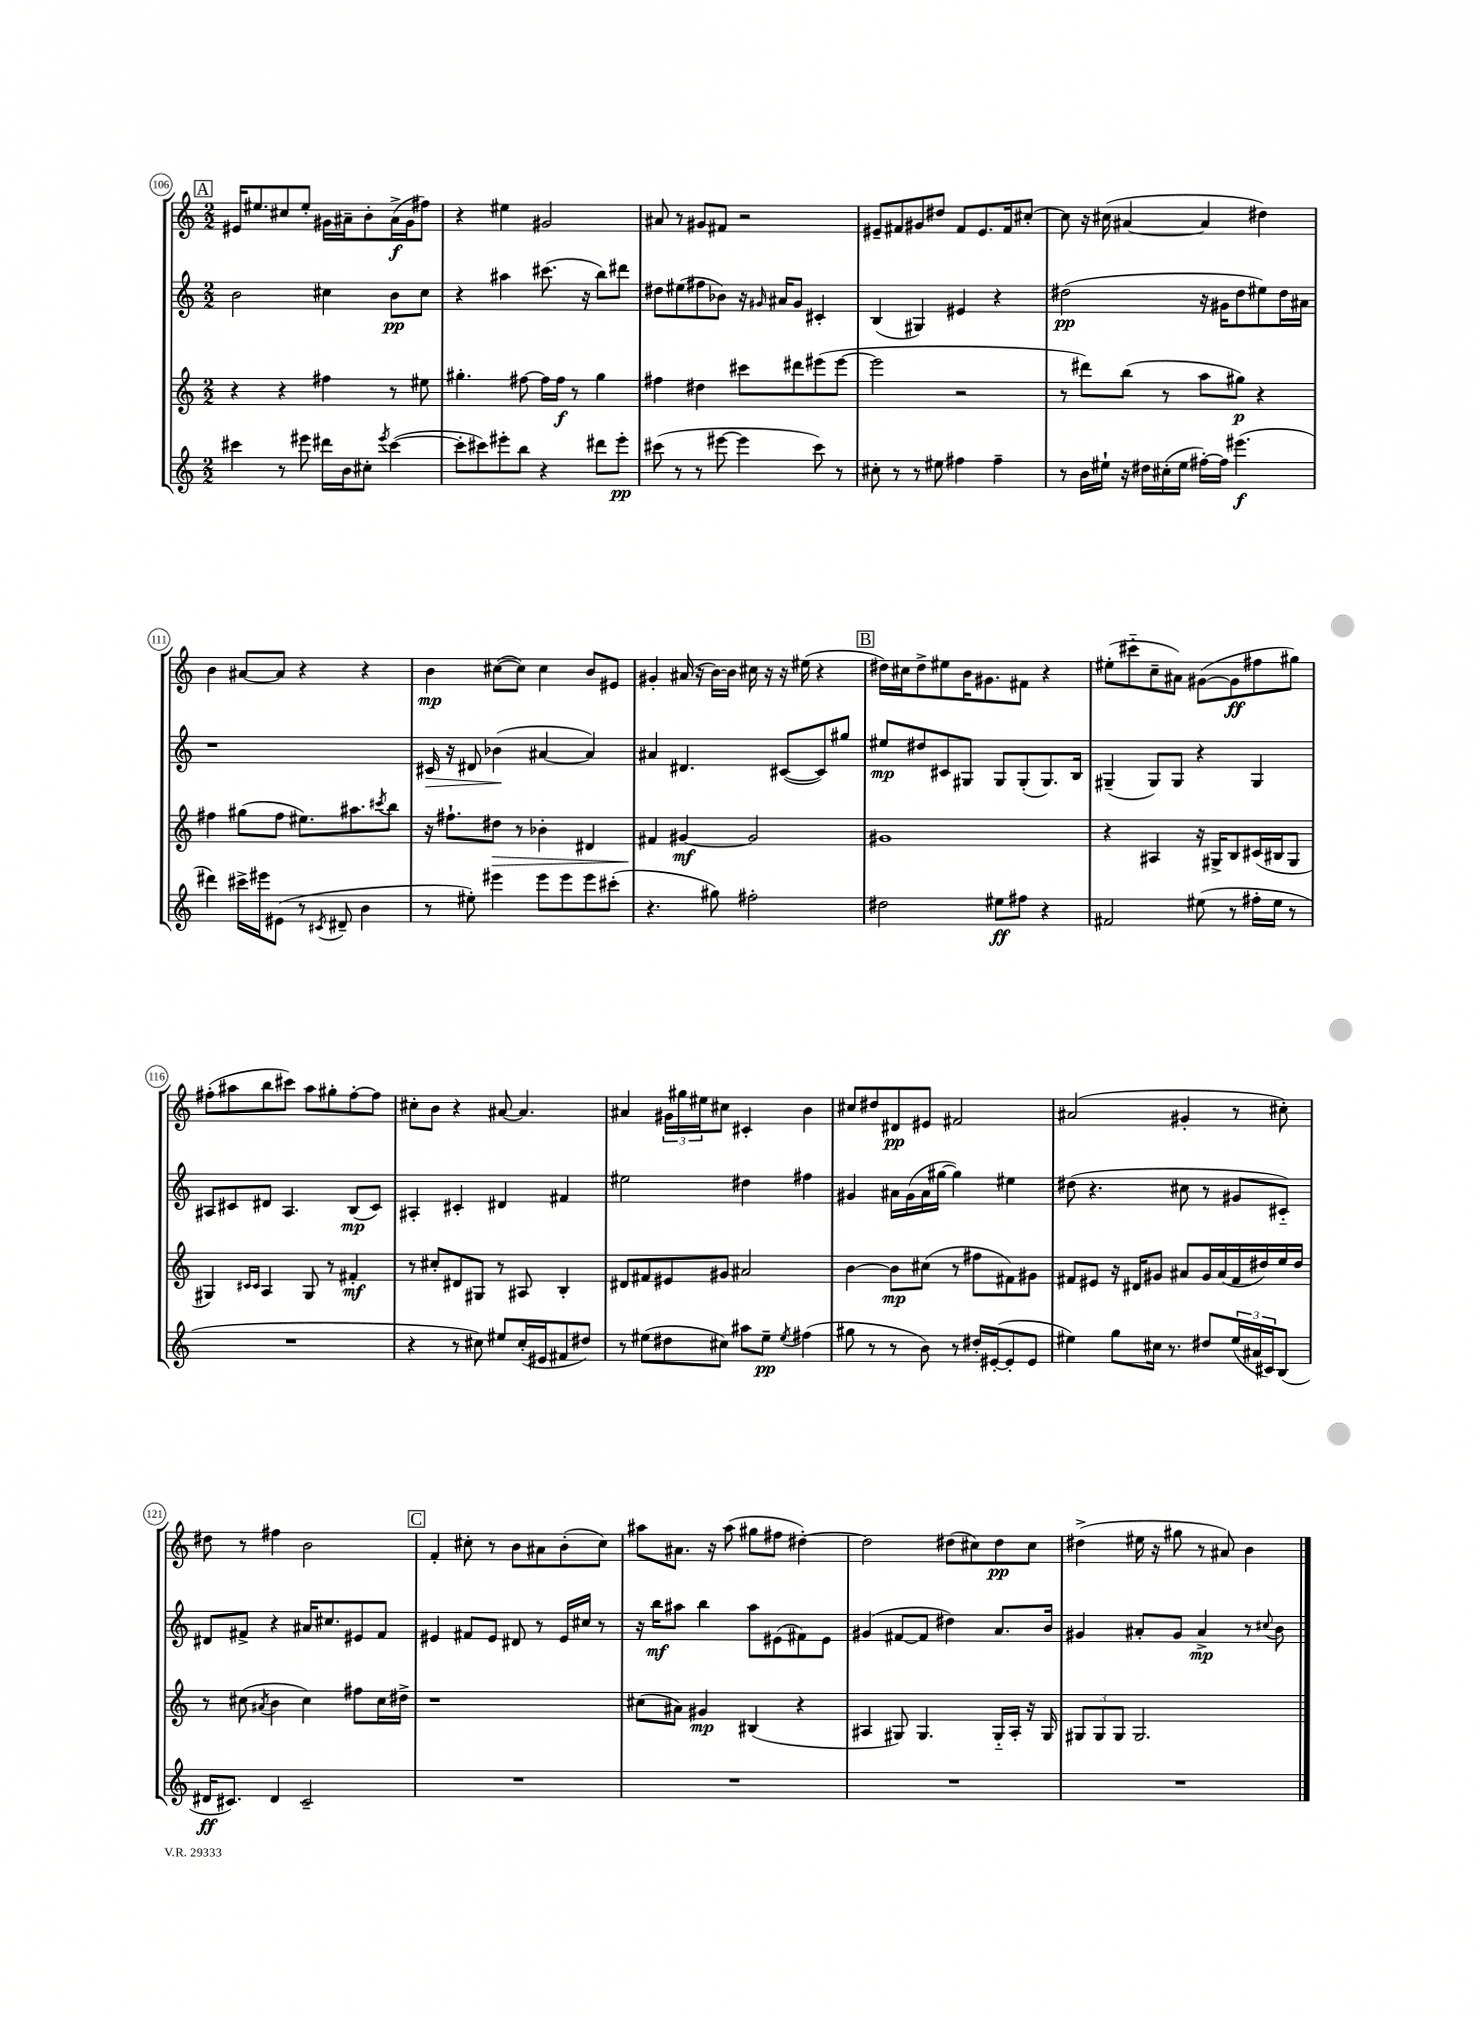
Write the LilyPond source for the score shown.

<<
\new StaffGroup <<
\new Staff = "s0" {
    \clef treble \key c \major \numericTimeSignature \time 2/2
    \mark \markup { \box "A" } eis'16 eis''8. cis''8 eis''8-. gis'16 ais'16-- b'8-. ais'16->\f( gis'16 fis''8) |
    r4 eis''4 gis'2 |
    ais'8 r8 gis'8 fis'8 r2 |
    eis'8-- fis'8 gis'8 dis''8 fis'8 eis'8. fis'16 cis''8~-. |
    cis''8 r16 cis''16( ais'4~ ais'4 dis''4) |
    b'4 ais'8~ ais'8 r4 r4 |
    b'4\mp cis''8~( cis''8) cis''4 b'8 eis'8 |
    gis'4-. ais'16( r16 b'16~) b'16 cis''16 r16 r16 eis''16( r4 |
    \mark \markup { \box "B" } dis''16) cis''16 dis''8-> eis''8 b'16 gis'8. fis'8 r4 |
    eis''8-.( cis'''8-_ c''8-- ais'8) gis'8~( gis'8\ff fis''8 gis''8) |
    fis''8-.( ais''8 b''8 cis'''8) ais''8 gis''8-. fis''8~-. fis''8 |
    cis''8-. b'8 r4 ais'8~ ais'4. |
    ais'4 \tuplet 3/2 { gis'16 gis''16 eis''16 } cis''8 cis'4-. b'4 |
    cis''8 dis''8 dis'8\pp eis'8 fis'2 |
    ais'2( gis'4-. r8 cis''8-.) |
    dis''8 r8 fis''4 b'2 |
    \mark \markup { \box "C" } f'4-. cis''8-. r8 b'8 ais'8 b'8-.( cis''8) |
    ais''8 ais'8. r16 ais''8( gis''8 fis''8 dis''4~-.) |
    dis''2 dis''8( cis''8) dis''8\pp cis''8 |
    dis''4->( eis''16 r16 gis''8 r8 ais'8) b'4 \bar "|." |
}
\new Staff = "s1" {
    \clef treble \key c \major \numericTimeSignature \time 2/2
    \mark \markup { \box "A" } b'2 cis''4 b'8\pp cis''8 |
    r4 ais''4 cis'''8.( r16 b''8) dis'''8 |
    dis''8 eis''8( fis''8 bes'8) r16 \grace { gis'16 } ais'16 gis'8 cis'4-. |
    b4( gis4) eis'4 r4 |
    dis''2\pp( r16 gis'16 dis''8 eis''8) dis''16 ais'16 |
    r1 |
    cis'16\> r16 dis'8 bes'4\!( ais'4~ ais'4) |
    ais'4 dis'4. cis'8~( cis'8) gis''8 |
    \mark \markup { \box "B" } eis''8\mp dis''8 cis'8 gis8 gis8 gis8-.( gis8.) b16 |
    gis4--( gis8) gis8 r4 gis4 |
    ais8 cis'8 dis'8 ais4. b8\mp( cis'8) |
    ais4-. cis'4-. dis'4 fis'4 |
    eis''2 dis''4 fis''4 |
    gis'4 ais'16 gis'16( ais'16 gis''16~ gis''4) eis''4 |
    dis''8( r4. cis''8 r8 gis'8 cis'8-_) |
    dis'8 fis'8-> r4 ais'16 cis''8. eis'8 fis'8 |
    \mark \markup { \box "C" } eis'4 fis'8 eis'8 dis'8 r8 eis'16 cis''16 r8 |
    r16 b''16\mf ais''8 b''4 ais''8 eis'8( fis'8) eis'8 |
    gis'4( fis'8~ fis'8 dis''4) a'8. b'16 |
    gis'4 ais'8-. gis'8 ais'4->\mp r8 \appoggiatura { cis''8 } b'8 \bar "|." |
}
\new Staff = "s2" {
    \clef treble \key c \major \numericTimeSignature \time 2/2
    \mark \markup { \box "A" } r4 r4 fis''4 r8 eis''8 |
    gis''4.-. fis''8~ fis''16 fis''16\f r8 gis''4 |
    fis''4 dis''4 cis'''8 dis'''8 eis'''8( eis'''8~ |
    eis'''2 r2 |
    r8 dis'''8) b''8( r8 a''8 gis''8\p) r4 |
    fis''4 gis''8( fis''8 eis''8.) ais''8. \acciaccatura { cis'''8 } b''8 |
    r16 fis''8.-! dis''8\> r8 bes'4-. dis'4 |
    fis'4\! gis'4~\mf gis'2 |
    \mark \markup { \box "B" } gis'1 |
    r4 ais4 r16 gis16-> b8 cis'16( bis16 gis8 |
    gis4) \grace { cis'16 cis'16 } a4 gis8 r8 fis'4-.\mf |
    r8 cis''8-. dis'8 gis8 r8 ais8 b4-. |
    dis'8 fis'8 eis'8 gis'8 ais'2 |
    b'4~ b'8\mp cis''8( r8 fis''8 fis'8) gis'8 |
    fis'8 eis'8 r16 dis'16 gis'8 ais'8 gis'16 ais'16( fis'16 dis''16) e''16 dis''16 |
    r8 cis''8( \acciaccatura { ais'8 } b'4 cis''4) fis''8 cis''16 dis''16-> |
    \mark \markup { \box "C" } r1 |
    cis''8( ais'8) gis'4\mp bis4( r4 |
    ais4 gis8) gis4. gis16-_ ais16-. r16 gis16 |
    \tuplet 3/2 { gis8 gis8 gis8 } gis2. \bar "|." |
}
\new Staff = "s3" {
    \clef treble \key c \major \numericTimeSignature \time 2/2
    \mark \markup { \box "A" } cis'''4 r8 eis'''8 dis'''16 b'16 cis''8-. \acciaccatura { eis'''8 } cis'''4~( |
    cis'''8-. cis'''8) eis'''8-. b''8 r4 dis'''8 eis'''8-.\pp |
    cis'''8( r8 r8 eis'''8~ eis'''4 cis'''8) r8 |
    cis''8-. r8 r8 eis''8 fis''4 fis''4-- |
    r8 b'16 eis''16-! r16 dis''16 cis''16-.( eis''16 fis''16~-.) fis''16 eis'''4.\f( |
    dis'''4) cis'''16-> eis'''16 eis'8( r8 \acciaccatura { cis'8 } dis'8-- b'4 |
    r8 eis''8-.) eis'''4 eis'''8 eis'''8 eis'''8 cis'''8-.( |
    r4. gis''8) fis''2-. |
    \mark \markup { \box "B" } dis''2 eis''8\ff fis''8 r4 |
    fis'2 eis''8( r8 fis''16-. eis''16 r8 |
    R1 |
    r4 r8 cis''8) eis''8 cis''16-.( eis'16 fis'8 dis''8) |
    r8 eis''8( dis''8 cis''8) ais''8 eis''8--\pp \acciaccatura { eis''8 } fis''4( |
    gis''8 r8 r8 b'8) r8 dis''16-. eis'16~-.( eis'8-. eis'8 |
    eis''4) g''8 cis''16 r8. dis''8 \tuplet 3/2 { eis''16( ais'16 cis'16) } b8( |
    dis'16\ff cis'8.) dis'4 cis'2-- |
    \mark \markup { \box "C" } R1 |
    R1 |
    R1 |
    R1 \bar "|." |
}
>>
>>
\layout { \context { \Score currentBarNumber = #106 \override BarNumber.stencil = #(make-stencil-circler 0.1 0.3 ly:text-interface::print) } }
